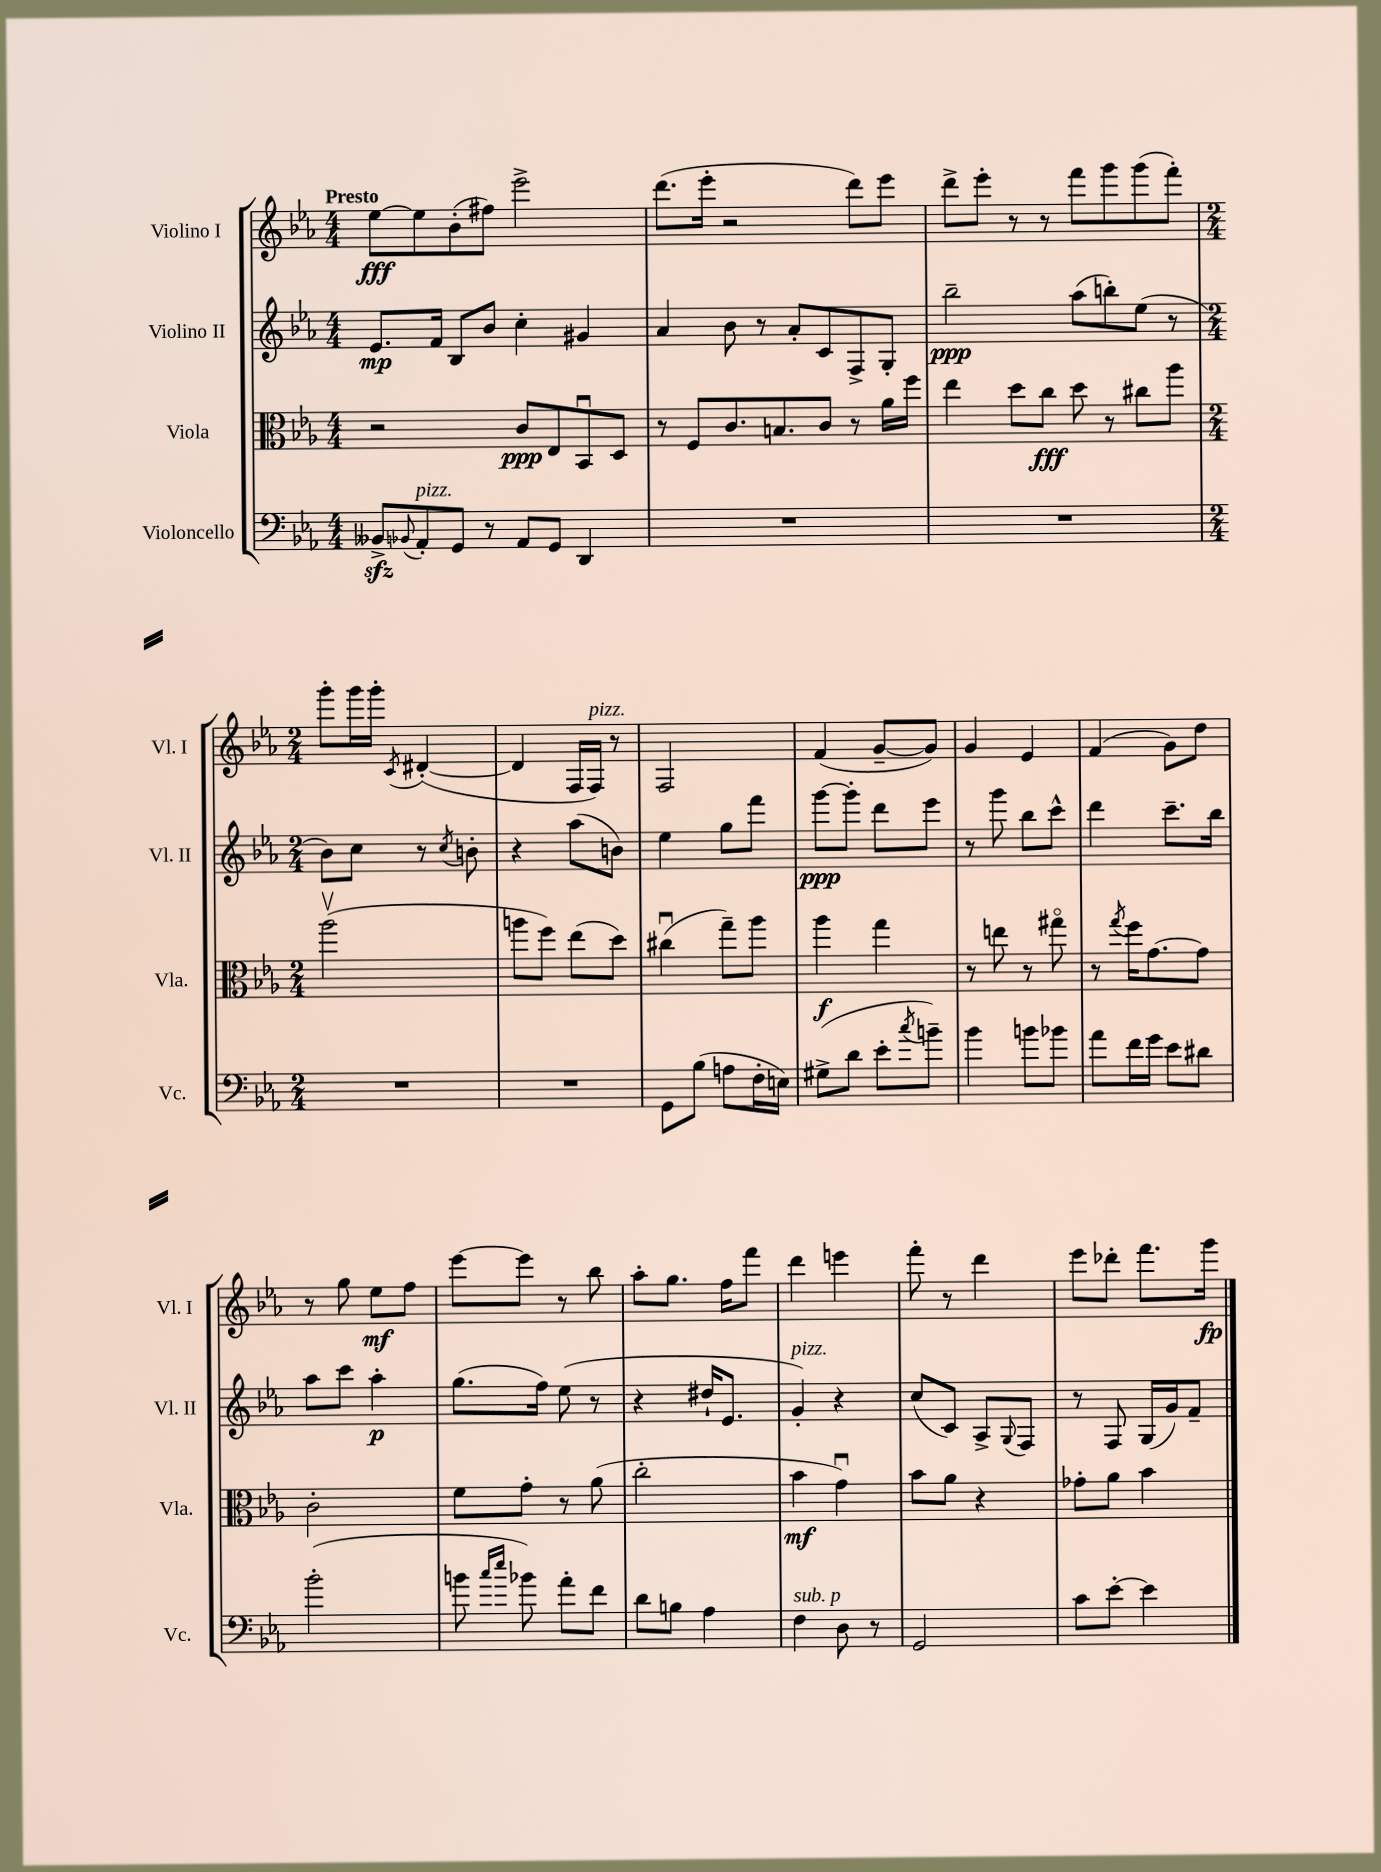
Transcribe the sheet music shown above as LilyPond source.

<<
\new StaffGroup <<
\new Staff = "s0" \with { instrumentName = "Violino I" shortInstrumentName = "Vl. I" } {
    \clef treble \key ees \major \numericTimeSignature \time 4/4 \tempo "Presto"
    ees''8~\fff ees''8 bes'8-.( fis''8) ees'''2-> |
    d'''8.( ees'''16-. r2 d'''8) ees'''8 |
    d'''8-> ees'''8-. r8 r8 f'''8 g'''8 g'''8( f'''8-.) |
    \numericTimeSignature \time 2/4 g'''8-. g'''16 g'''16-. \acciaccatura { c'8 } dis'4~-.( |
    dis'4 f16 f16^\markup { \italic "pizz." }) r8 |
    f2 |
    f'4( g'8~-- g'8) |
    g'4 ees'4 |
    f'4( g'8) d''8 |
    r8 g''8 ees''8\mf f''8 |
    ees'''8~ ees'''8 r8 bes''8 |
    aes''8-. g''8. f''16 f'''8 |
    d'''4 e'''4 |
    f'''8-. r8 d'''4 |
    ees'''8 des'''8-. f'''8. g'''16\fp \bar "|." |
}
\new Staff = "s1" \with { instrumentName = "Violino II" shortInstrumentName = "Vl. II" } {
    \clef treble \key ees \major \numericTimeSignature \time 4/4
    ees'8.\mp f'16 bes8 bes'8 c''4-. gis'4 |
    aes'4 bes'8 r8 aes'8-. c'8 f8-> g8-. |
    bes''2--\ppp aes''8( b''8-.) ees''8( r8 |
    \numericTimeSignature \time 2/4 bes'8) c''8 r8 \acciaccatura { c''8 } b'8-. |
    r4 aes''8( b'8) |
    ees''4 g''8 f'''8 |
    g'''8~\ppp g'''8-. d'''8 ees'''8 |
    r8 g'''8 bes''8 c'''8-^ |
    d'''4 c'''8.-- bes''16 |
    aes''8 c'''8 aes''4-.\p |
    g''8.( f''16) ees''8( r8 |
    r4 dis''16-! ees'8. |
    g'4-.^\markup { \italic "pizz." }) r4 |
    c''8( c'8) aes8-> \appoggiatura { g8 } f8 |
    r8 f8 g16( g'16) f'8-- \bar "|." |
}
\new Staff = "s2" \with { instrumentName = "Viola" shortInstrumentName = "Vla." } {
    \clef alto \key ees \major \numericTimeSignature \time 4/4
    r2 c'8\ppp ees8 bes,8\downbow d8 |
    r8 f8 c'8. b8. c'8 r8 aes'16 f''16 |
    ees''4 d''8 c''8\fff d''8 r8 cis''8 aes''8 |
    \numericTimeSignature \time 2/4 aes''2\upbow( |
    a''8 f''8) ees''8( d''8) |
    cis''4\downbow( g''8--) aes''8 |
    aes''4\f g''4 |
    r8 e''8 r8 gis''8\flageolet |
    r8 \acciaccatura { g''8 } f''16 g'8.~ g'8 |
    c'2-. |
    f'8 g'8-. r8 aes'8( |
    c''2-. |
    bes'4\mf g'4\downbow) |
    bes'8 aes'8 r4 |
    ges'8-. aes'8 bes'4 \bar "|." |
}
\new Staff = "s3" \with { instrumentName = "Violoncello" shortInstrumentName = "Vc." } {
    \clef bass \key ees \major \numericTimeSignature \time 4/4
    beses,8->\sfz \appoggiatura { bes,8 } aes,8-.^\markup { \italic "pizz." } g,8 r8 aes,8 g,8 d,4 |
    R1 |
    R1 |
    \numericTimeSignature \time 2/4 R2 |
    R2 |
    g,8 bes8( a8 f16-. e16) |
    gis8->( d'8 ees'8-. \acciaccatura { c''8 } b'8--) |
    bes'4 b'8 bes'8 |
    aes'8 f'16 g'16 ees'8 dis'8 |
    bes'2-.( |
    b'8 \grace { c''16 ees''16 } bes'8) aes'8-. f'8 |
    d'8 b8 aes4 |
    f4^\markup { \italic "sub. p" } d8 r8 |
    g,2 |
    c'8 ees'8~-. ees'4 \bar "|." |
}
>>
>>
\layout { \context { \Score \remove "Bar_number_engraver" } }
